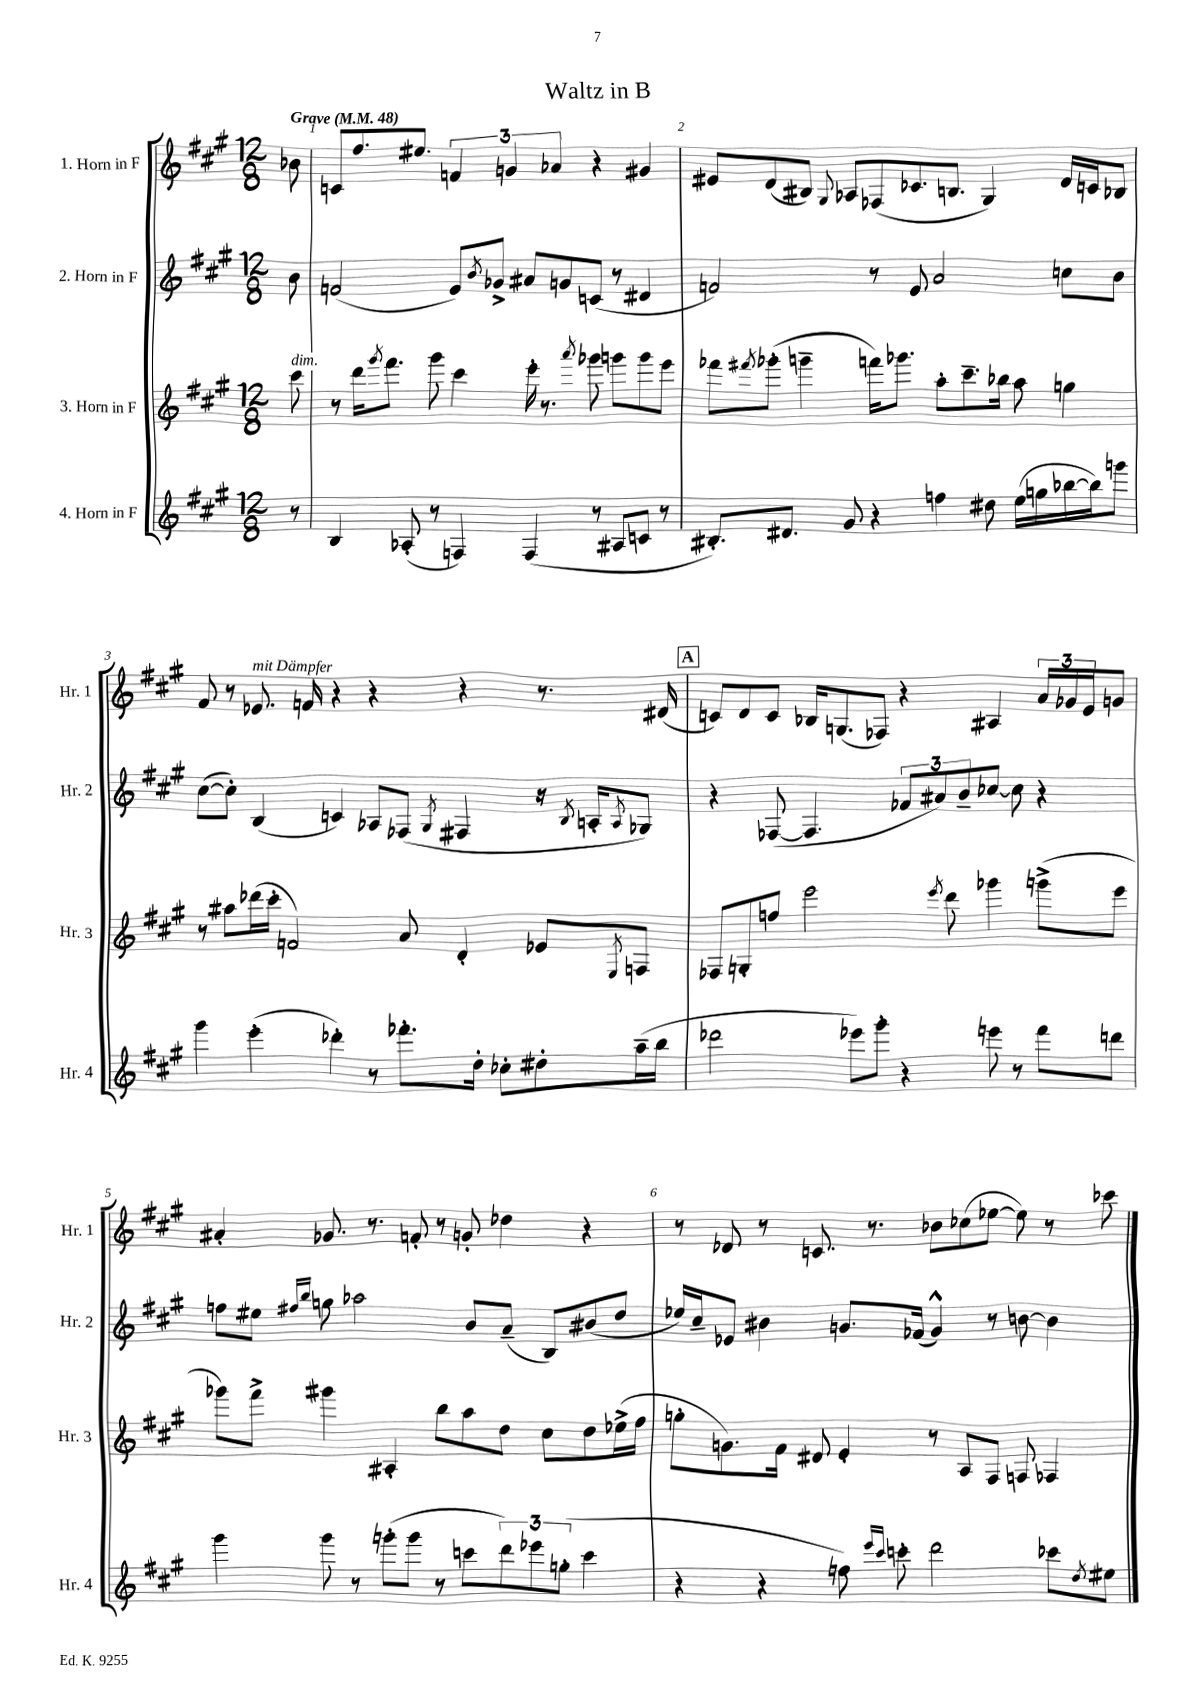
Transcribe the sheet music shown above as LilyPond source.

\header { title = "Waltz in B" }
<<
\new StaffGroup <<
\new Staff = "s0" \with { instrumentName = "1. Horn in F" shortInstrumentName = "Hr. 1" } {
    \clef treble \key a \major \numericTimeSignature \time 12/8 \partial 8 \tempo "Grave" 4 = 48
    bes'8 |
    c'8 fis''8. eis''8. \tuplet 3/2 { f'4 g'4 aes'4 } r4 gis'4 |
    eis'8 d'8( bis8) \appoggiatura { gis8 } aes8 fes8( ces'8. b8. gis4) d'16 c'16 bes8 |
    fis'8 r8 ees'8.^\markup { \italic "mit Dämpfer" } f'16 r4 r4 r4 r8. dis'16( |
    \mark \markup { \box "A" } c'8) d'8 c'8 bes16 g8.( fes8) r4 ais4 \tuplet 3/2 { a'16 ges'16 e'16 } g'8 |
    ais'4-. ges'8. r8. f'8-. r8 g'8-. des''4 r4 |
    r8 des'8 r8 c'8. r8. bes'8 ces''8( ees''8~ ees''8) r8 ces'''8 \bar "|." |
}
\new Staff = "s1" \with { instrumentName = "2. Horn in F" shortInstrumentName = "Hr. 2" } {
    \clef treble \key a \major \numericTimeSignature \time 12/8 \partial 8
    b'8 |
    f'2( e'8) \acciaccatura { b'8 } ges'8-> ais'8 g'8 c'8( r8 dis'4 |
    f'2) r8 e'8 a'2 c''8 b'8 |
    cis''8~( cis''8-.) b4( c'4) aes8 fes8( \acciaccatura { gis8 } fis4 r16 \acciaccatura { b8 } a16-. \acciaccatura { a8 } ges8) |
    \mark \markup { \box "A" } r4 fes8~( fes4. \tuplet 3/2 { fes'8 ais'8) b'8-- } ces''8~ ces''8 r4 |
    f''8 eis''8 \grace { fis''16 b''16 } g''8 aes''2 b'8 a'8--( b8) bis'8( d''8 |
    ees''16) cis''16-- ees'8 bis'4 g'8. fes'16( g'4-^) r8 b'8~ b'4 \bar "|." |
}
\new Staff = "s2" \with { instrumentName = "3. Horn in F" shortInstrumentName = "Hr. 3" } {
    \clef treble \key a \major \numericTimeSignature \time 12/8 \partial 8
    cis'''8^\markup { \italic "dim." } |
    r8 d'''16 \acciaccatura { gis'''8 } fis'''8. gis'''8 cis'''4 e'''16-. r8. \acciaccatura { a'''8 } ges'''8 g'''8 g'''8 e'''8 |
    fes'''8 \acciaccatura { fis'''8 } ges'''8-.( g'''4-- f'''16) ges'''8. a''8-. cis'''8.-- bes''16 a''8 g''4 |
    r8 ais''8 des'''16( cis'''16-. f'2) a'8 d'4-. ees'8 \acciaccatura { e8 } f8 |
    \mark \markup { \box "A" } fes8 g8-. f''8 e'''2 \acciaccatura { e'''8 } d'''8 ges'''4 g'''8->( e'''8 |
    ges'''8) fis'''8-> gis'''4 ais4-. b''8 a''8 d''8 cis''8 d''8 ees''16->( fis''16 |
    g''8-. g'8.) fis'16 dis'8 e'4-. r8 a8 fis8 f8 fes4 \bar "|." |
}
\new Staff = "s3" \with { instrumentName = "4. Horn in F" shortInstrumentName = "Hr. 4" } {
    \clef treble \key a \major \numericTimeSignature \time 12/8 \partial 8
    r8 |
    b4 aes8-.( r8 f4) f4( r8 ais8 c'8 r8 |
    bis8.-.) dis'8. gis'8 r4 f''4 dis''8 e''16( g''16 bes''16~ bes''16) g'''8 |
    gis'''4 e'''4-.( des'''4-.) r8 fes'''8.-. d''16-. ces''8-. dis''8-. a''16--( b''16 |
    \mark \markup { \box "A" } des'''2 ees'''8) gis'''8-. r4 e'''8 r8 fis'''8 d'''8 |
    gis'''4 gis'''8 r8 g'''8-.( g'''8 r8 c'''8 \tuplet 3/2 { d'''8) ees'''8 g''8-.( } c'''4 |
    r4 r4 f''8) \grace { e'''16 cis'''16 } c'''8-. d'''2 ces'''8 \acciaccatura { d''8 } eis''8 \bar "|." |
}
>>
>>
\layout { \context { \Score \override BarNumber.break-visibility = ##(#f #t #t) barNumberVisibility = #all-bar-numbers-visible } }
